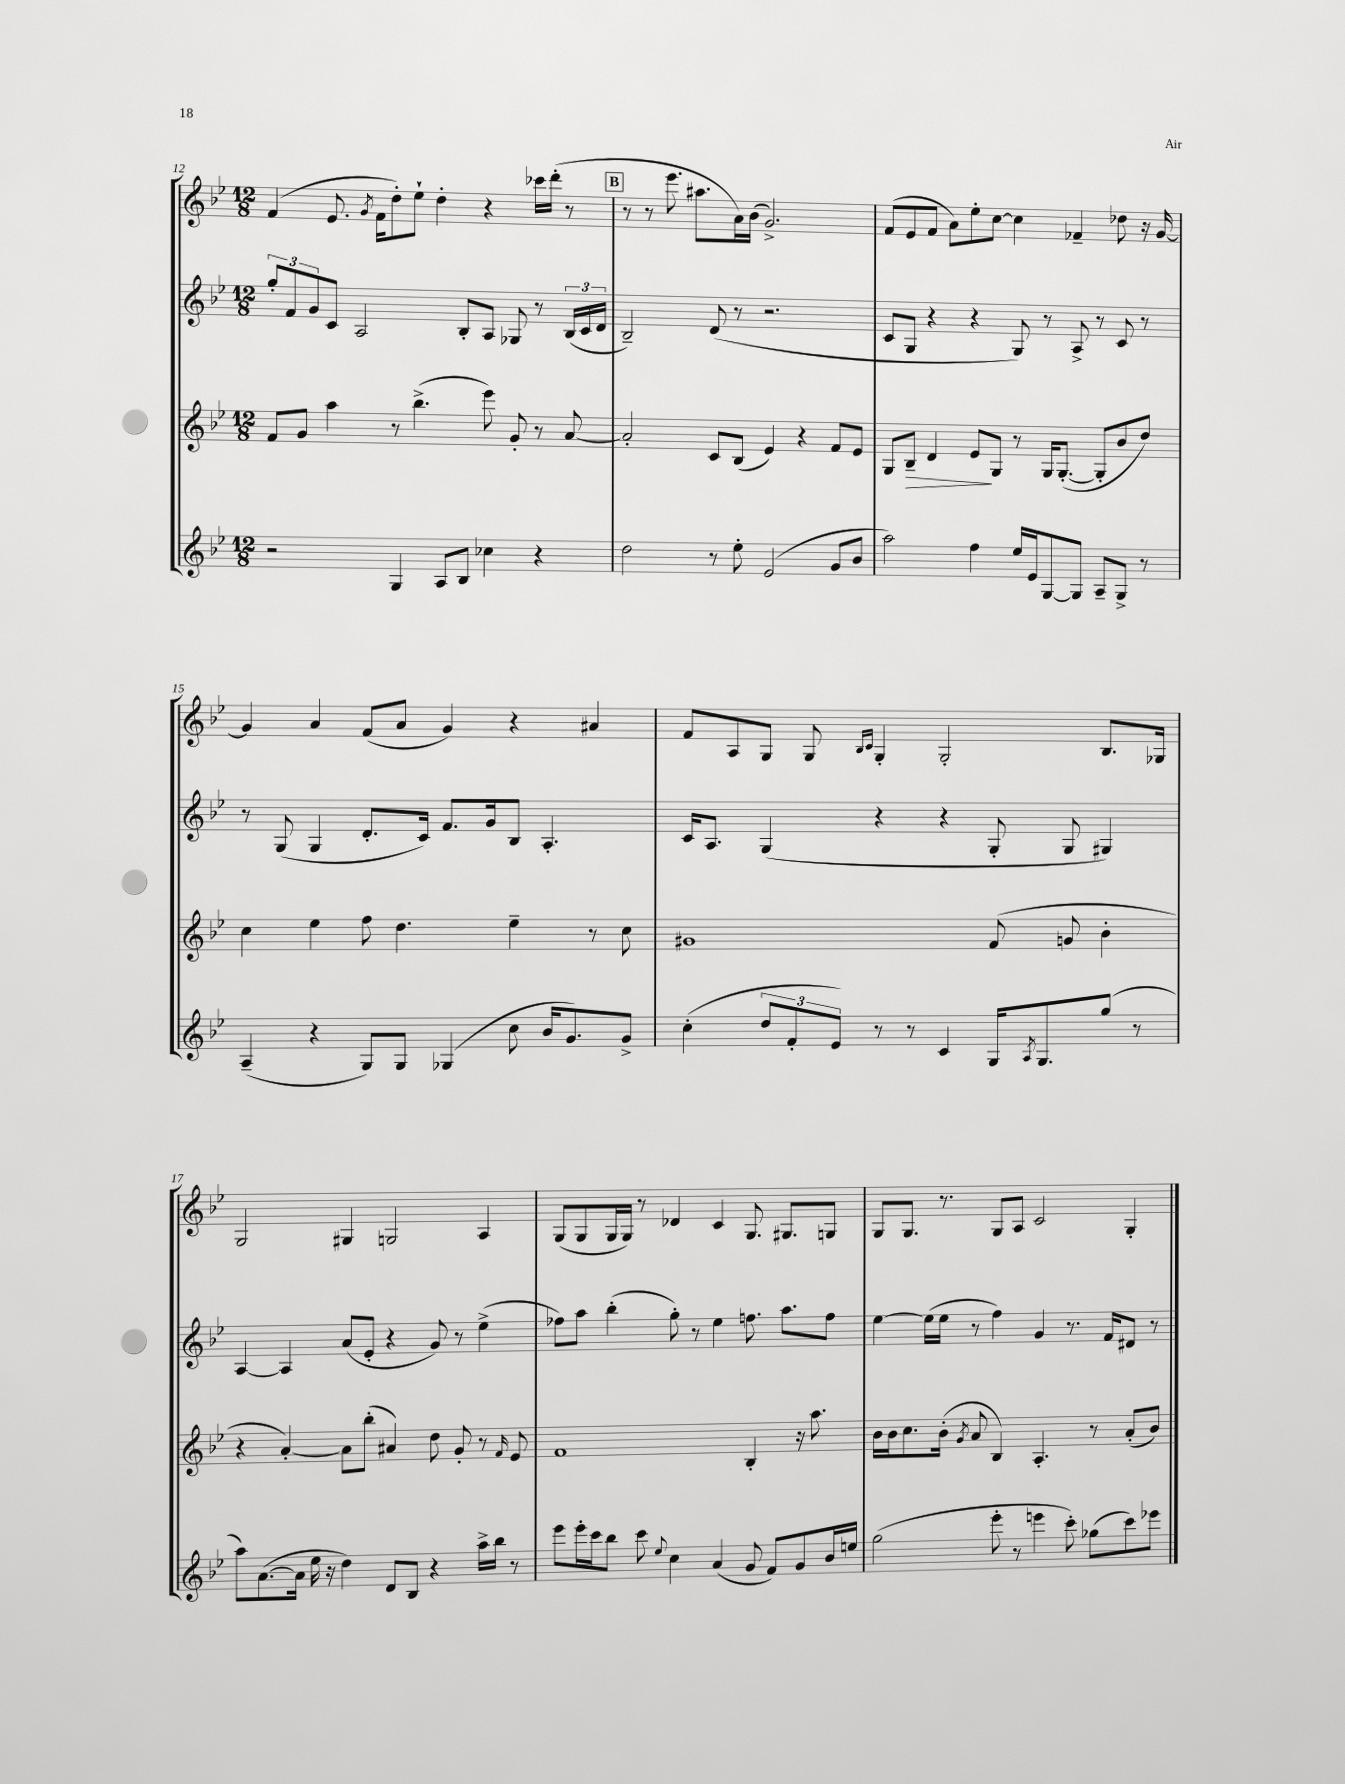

**kern	**kern	**kern	**kern
*staff4	*staff3	*staff2	*staff1
*clefG2	*clefG2	*clefG2	*clefG2
*k[b-e-]	*k[b-e-]	*k[b-e-]	*k[b-e-]
*M12/8	*M12/8	*M12/8	*M12/8
2r	8f/L	12gg'/L	(4f/
.	.	12f/	.
.	8g/J	.	.
.	.	12g/	.
.	4aa\	8c/J	8.e-/
.	.	2A/	.
.	.	.	8qg/
.	.	.	16f\LK
4G/	8r	.	8dd'\)
.	(4.bb-^\	.	8ee-`\J
8A/L	.	.	4dd'\
8B-/J	.	8B-'/L	.
4cc-\	8eee-\)	8A/J	4r
.	8g'/	8G-/	.
4r	8r	8r	16ccc-\LL
.	.	.	(16ddd'\JJ
.	[8a/	(24B-/LL	8r
.	.	24c/	.
.	.	24d/JJ	.
=	=	=	=
2dd\	2a'/]	2B-~/)	8r
.	.	.	8r
.	.	.	8.eee-\
.	.	.	8.aa#\L
8r	8c/L	(8d/	.
8ee-'\	(8B-/J	8r	16a\L)
.	.	.	(16b-\JJ
(2e-/	4e-/)	2.r	2.g^/)
.	4r	.	.
8g/L	8f/L	.	.
8b-/J	8e-/J	.	.
=	=	=	=
2aa\)	8G/L	8c/L	(8f/L
.	8B-~/J	8G/J	8e-/
.	4d/	4r	8f/J
.	.	.	8a\L)
4ff\	8e-/L	4r	8ee-'\
.	8G/J	.	[8cc\J
16ee-/LL	8r	8G/)	4cc\]
16e-/J	.	.	.
[8G/	16G/LK	8r	.
.	([8.G'/J	.	.
8G/]J	.	8A^/	4f-~/
8A~/L	8G'/]L	8r	.
8G^/J	8b-/	8c/	8dd-\
8r	8dd/J)	8r	16r
.	.	.	[16g/
=	=	=	=
(4A~/	4cc\	8r	4g/]
.	.	(8G/	.
4r	4ee-\	4G/	4a/
8G/L)	8ff\	8.d'/L	(8f/L
8G/J	4.dd\	.	8a/J
.	.	16c/Jk)	.
(4G-/	.	8.f/L	4g/)
.	.	16g/k	.
8cc\	4ee-~\	8B-/J	4r
16b-/LK	.	4.A'/	.
8.g/)	.	.	.
.	8r	.	4a#/
8g^/J	8cc\	.	.
=	=	=	=
(4cc'\	1g#	16c/LK	8f/L
.	.	8.A/J	.
.	.	.	8A/
12dd/L	.	(4G/	8G/J
12f'/	.	.	.
.	.	.	8G/
12e-/J)	.	.	.
.	.	.	16qqB-/LL
.	.	.	16qqc/JJ
8r	.	4r	4G'/
8r	.	.	.
4c/	.	4r	2G'/
16G/LK	(8f/	8G'/	.
8qA/	.	.	.
8.G/	.	.	.
.	8g/	8G/	.
(8gg/J	4b-'\	4G#/)	8.B-/L
8r	.	.	.
.	.	.	16G-/Jk
=	=	=	=
8aa\L)	4r	[4A/	2G/
([8.a\	.	.	.
.	[4a'/)	4A/]	.
16a\]Jk	.	.	.
16ee-\	.	.	.
16r	.	.	.
4dd\)	8a\]L	(8a/L	4G#/
.	(8bb-'\J	8e-'/J	.
8d/L	4a#/)	4r	2G/
8B-/J	.	.	.
4r	8dd\	8g/)	.
.	8g'/	8r	.
16aa^\LL	8r	(4ee-^\	4A/
16bb-\JJ	.	.	.
.	16qqf/	.	.
8r	8e-/	.	.
=	=	=	=
8eee-\L	1f	8ff-\L)	(8G/L
16eee-'\L	.	8aa\J	8G/
16ccc\J	.	.	.
8bb-\J	.	(4bb-'\	16G/L
.	.	.	16G/JJ)
8ccc\	.	.	8r
8qqee-/	.	.	.
4cc\	.	8gg'\)	4d-/
.	.	8r	.
(4a/	.	4ee-\	4c/
8g/	4B-'/	8.ff\	8.G/
8f/L)	.	.	.
.	.	8.aa\L	8.G#/L
8g/	16r	.	.
.	8.aa\	.	.
16b-/L	.	8ff\J	8G/J
16ee/JJ	.	.	.
=	=	=	=
(2gg\	16b-\LL	[4ee-\	8G/L
.	16b-\J	.	.
.	8.cc\	.	8.G/J
.	.	(16ee-\]LL	.
.	(16b-'\Jk	16ee-\JJ	8.r
.	8qg/	.	.
.	8a/	8r	.
8eee-'\	4B-/)	4ff\)	8G/L
8r	.	.	8A/J
4eee\	4.A'/	4g/	2c/
8ccc'\)	.	8.r	.
(8gg-\L	8r	.	.
.	.	16f/LK	.
8ccc\)	(8a'/L	8d#/J	4G'/
8eee-\J	8b-/J)	8r	.
==	==	==	==
*-	*-	*-	*-
